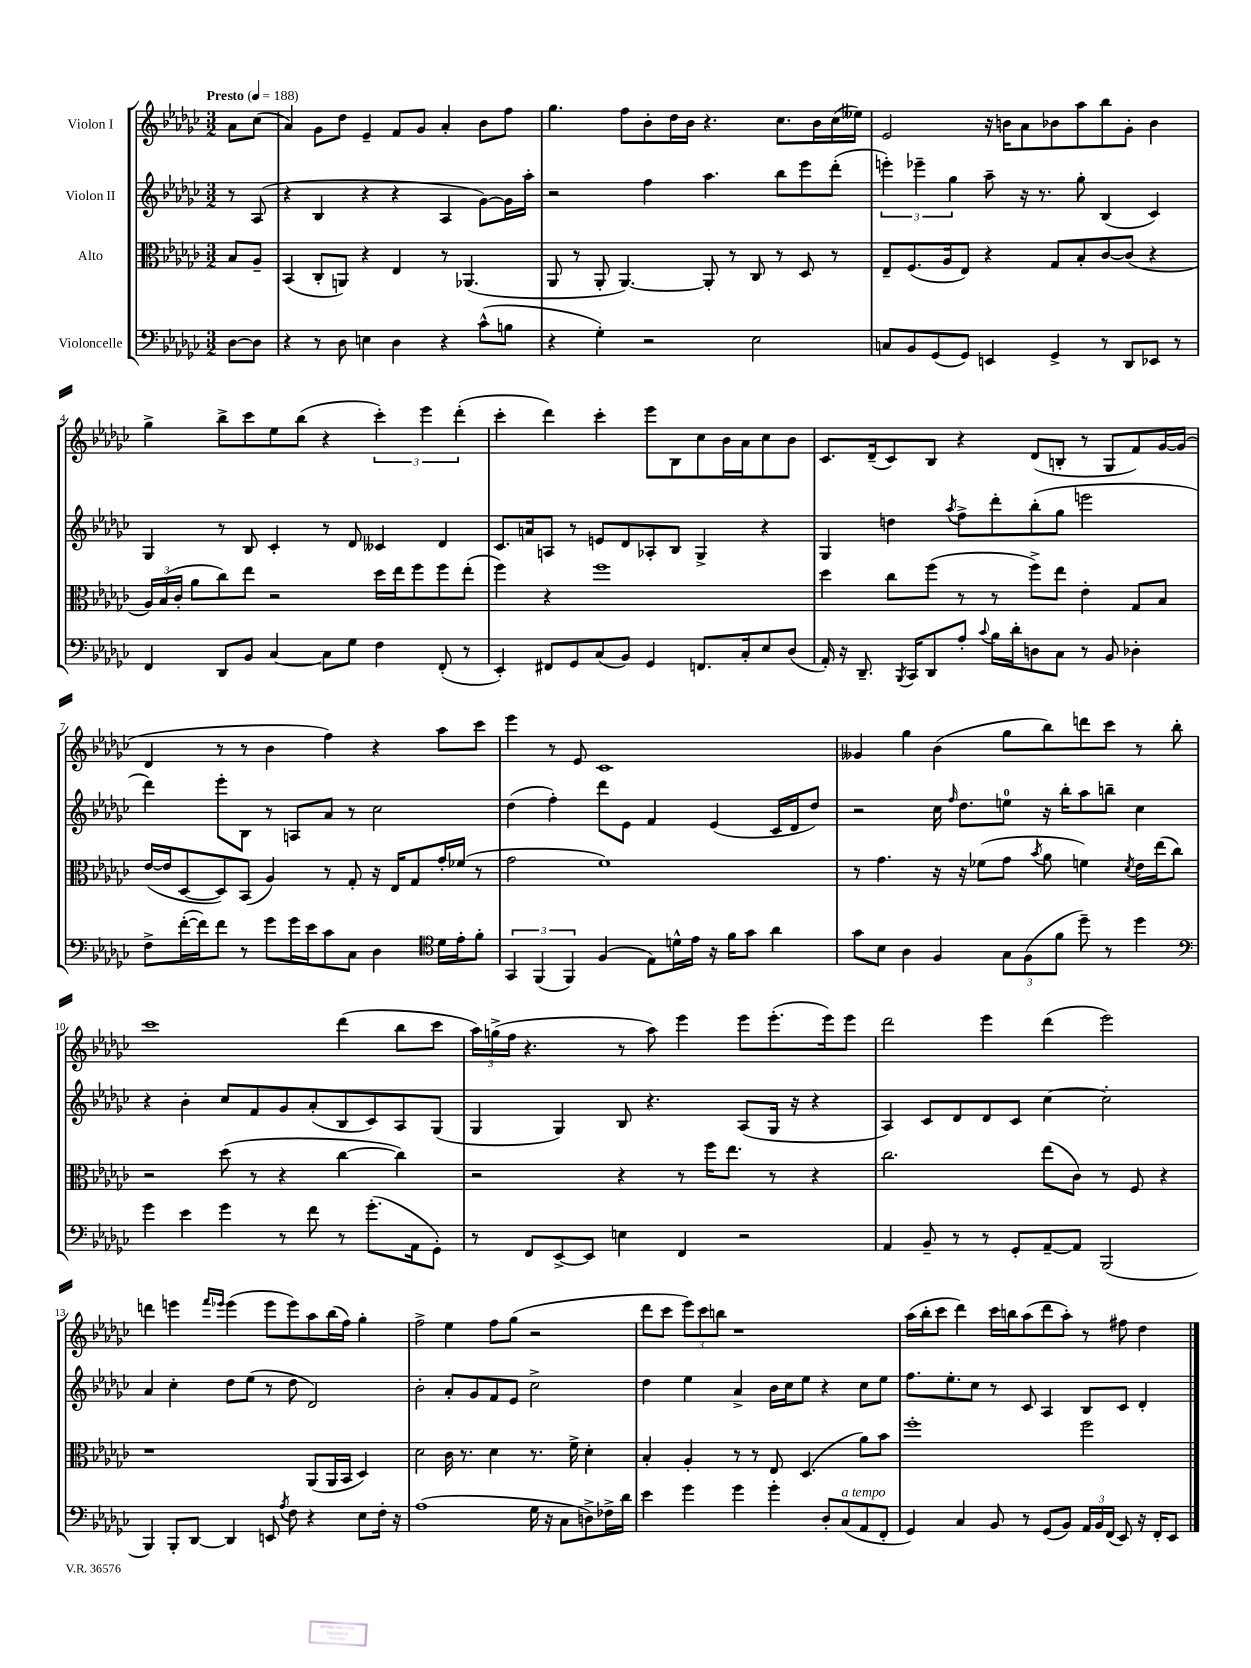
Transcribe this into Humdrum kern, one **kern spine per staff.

**kern	**kern	**kern	**kern
*part4	*part3	*part2	*part1
*staff4	*staff3	*staff2	*staff1
*I"Violoncelle	*I"Alto	*I"Violon II	*I"Violon I
*clefF4	*clefC3	*clefG2	*clefG2
*k[b-e-a-d-g-c-]	*k[b-e-a-d-g-c-]	*k[b-e-a-d-g-c-]	*k[b-e-a-d-g-c-]
*M3/2	*M3/2	*M3/2	*M3/2
*MM188	*MM188	*MM188	*MM188
=	=	=	=
!	!	!	!LO:TX:a:B:t=Presto
[8D-\L	8B-/L	8r	8a-\L
8D-\J]	8A-~/J	(8A-/	(8cc-\J
=1	=1	=1	=1
4r	(4BB-/	4r	4a-/)
8r	8C-'/L	4B-/	8g-\L
8D-\	8AAn/J)	.	8dd-\J
4En\	4r	4r	4e-~/
4D-\	4E-/	4r	8f/L
.	.	.	8g-/J
4r	8r	4A-/	4a-'/
.	(4.AA-X/	.	.
(8c-^^\L	.	[8g-\L)	8b-\L
8Bn\J	.	16g-\L]	8ff\J
.	.	16aa-'\JJ	.
=2	=2	=2	=2
4r	8AA-/	2r	4.gg-\
.	8r	.	.
4G-'\)	8AA-'/	.	.
.	[4.AA-/)	.	8ff\L
2r	.	4ff\	8b-'\
.	.	.	16dd-\L
.	.	.	16b-\JJ
.	8AA-'/]	4.aa-\	4.r
.	8r	.	.
2E-\	8C-/	.	.
.	8r	8bb-\L	8.cc-\L
.	8D-/	8eee-\	.
.	.	.	16b-\L
.	8r	(8ddd-'\J	(16cc-\
.	.	.	16ee--X\JJ)
=3	=3	=3	=3
8Cn/L	8E-~/L	6eeen'\)	2e-/
8BB-/	(8.F/	.	.
.	.	6eee-X~\	.
(8GG-/	.	.	.
.	16A-/k	.	.
.	.	6gg-\	.
8GG-/J)	8E-/J)	.	.
4EEn/	4r	8aa-~\	16r
.	.	.	16bn\KL
.	.	16r	8a-\
.	.	8.r	.
4GG-^/	8G-/L	.	8b-X\
.	8B-'/	8gg-'\	8aa-\
8r	[8c-/	(4B-/	8bb-\
8DD-/L	(8c-/J]	.	8g-'\J
8EE-X/J	4r	4c-/)	4b-\
8r	.	.	.
!!LO:LB:g=z
=4	=4	=4	=4
4FF/	24A-/LL)	4G-/	4gg-^\
.	(24B-/	.	.
.	24c-'/JJ	.	.
.	8a-\L	.	.
8DD-/L	8cc-\)	8r	8bb-^\L
8BB-/J	8ee-\J	8B-/	8ccc-\
[4C-/	2r	4c-'/	8ee-\
.	.	.	(8bb-\J
8C-\L]	.	8r	4r
8G-\J	.	8d-/	.
4F\	16dd-\LL	4c--X/	6ccc-'\)
.	16ee-\J	.	.
.	8ff\	.	.
.	.	.	6eee-\
(8FF'/	8ff\	4d-/	.
.	.	.	(6ddd-'\
8r	(8ee-'\J	.	.
=5	=5	=5	=5
4EE-'/)	4ff\)	8.c-/L	4ccc-'\
.	.	16an/k	.
8FF#X/L	4r	8An/J	4ddd-\)
8GG-/	.	8r	.
(8C-/	1ff	8en/L	4ccc-'\
8BB-/J)	.	8d-/	.
4GG-/	.	8A-X'/	8eee-\L
.	.	8B-/J	8B-\
8.FFn/L	.	4G-^/	8cc-\
.	.	.	16b-\L
16C-'/k	.	.	16a-\J
8E-/	.	4r	8cc-\
(8D-/J	.	.	8b-\J
=6	=6	=6	=6
16AA-'/)	4dd-\	4G-/	8.c-/L
16r	.	.	.
8.DD-~/	.	.	.
.	.	.	(16d-~/k
.	8cc-\L	4ddn\	8c-/)
8qBBB-/	.	.	.
16CC-/KL	.	.	.
8DD-/	(8ff\J	.	8B-/J
.	.	8qaa-/	.
8A-'/J	8r	8ff^\L	4r
8qqc-/	.	.	.
16B-\LL	8r	8ddd-'\	.
16d-'\J	.	.	.
8Dn\	8ff^\L)	(8bb-'\	(8d-/L
8C-\J	8ee-\J	8gg-\J	8Bn'/J
8r	4e-'\	2eeen\	8r
8BB-/	.	.	8G-/L
4D-X'\	8G-/L	.	8f/)
.	8B-/J	.	[16g-/L
.	.	.	(16g-/JJ]
!!LO:LB:g=z
=7	=7	=7	=7
8F^\L	([16e-/LL	4ddd-\)	4d-/
.	16e-/J]	.	.
([16f'\L	[8D-/	.	.
16f\J])	.	.	.
8f\J	8D-/])	8eee-'\L	8r
8r	(8BB-/J	8B-\J	8r
8g-\L	4A-/)	8r	4b-\
16g-\L	.	8An/L	.
16e-\J	.	.	.
8c-\	8r	8a-/J	4ff\)
8C-\J	8G-'/	8r	.
4D-\	16r	2cc-\	4r
.	16E-/KL	.	.
.	8G-/	.	.
*clefC4	*	*	*
16d-\LL	16g-'/L	.	8aa-\L
16e-'\J	(16f-X/JJ	.	.
8f'\J	8r	.	8ccc-\J
=8	=8	=8	=8
6GG-/	2g-\	(4dd-\	4eee-\
(6FF/	.	.	.
.	.	4ff'\)	8r
6FF/)	.	.	.
.	.	.	8e-/
(4F/	1f)	8ddd-\L	1c-
.	.	8e-\J	.
8E-\L)	.	4f/	.
16dn^^\L	.	.	.
16e-\JJ	.	.	.
16r	.	(4e-/	.
16f\KL	.	.	.
8g-\J	.	.	.
4a-\	.	16c-/LL	.
.	.	16d-/J	.
.	.	8dd-/J)	.
=9	=9	=9	=9
8g-\L	8r	2r	4g--X/
8B-\J	4.g-\	.	.
4A-\	.	.	4gg-\
4F/	16r	16cc-\	(4b-\
.	.	16qqff/	.
.	16r	8.dd-\L	.
.	(8f-X\L	.	.
12G-\L	8g-\J	8een\J	8gg-\L
(12F\	.	.	.
.	8qb-/	.	.
.	8a-\	16r	8bb-\)
12f\J	.	.	.
.	.	16bb-'\KL	.
8dd-~\)	4fn\)	8aa-\	8dddn\
8r	.	8bbn~\J	8ccc-\J
.	8qd-/	.	.
4dd-\	16e-\LL	4cc-\	8r
.	(16ee-\J	.	.
.	8cc-\J)	.	8bb-'\
!!LO:LB:g=z
=10	=10	=10	=10
*clefF4	*	*	*
4g-\	2r	4r	1ccc-
4e-\	.	4b-'\	.
4g-\	(8dd-\	8cc-/L	.
.	8r	8f/	.
8r	4r	8g-/	.
8f\	.	(8a-'/	.
8r	[4cc-\	8B-/	(4ddd-\
(8.g-'\L	.	8c-/)	.
.	4cc-\])	8A-/	8bb-\L
16AA-\k	.	.	.
8GG-'\J)	.	(8G-/J	8ccc-\J
=11	=11	=11	=11
8r	2r	4G-/	24aa-\LL)
.	.	.	(24ggn^\
.	.	.	24ff\JJ
8FF/L	.	.	4.r
[8EE-^/	.	4G-/)	.
8EE-/J]	.	.	.
4En\	4r	8B-/	8r
.	.	4.r	8aa-\)
4FF/	8r	.	4eee-\
.	16ff\KL	.	.
.	8.ee-\J	.	.
2r	.	(8A-/L	8eee-\L
.	8r	16G-/Jk	(8.eee-'\
.	.	16r	.
.	4r	4r	.
.	.	.	16eee-\k)
.	.	.	8eee-\J
=12	=12	=12	=12
4AA-/	2.cc-\	4A-/)	2ddd-\
8BB-~/	.	8c-/L	.
8r	.	8d-/	.
8r	.	8d-/	4eee-\
8GG-'/L	.	8c-/J	.
[8AA-~/	(8ee-\L	[4cc-\	(4ddd-\
8AA-/J]	8c-\J)	.	.
(2BBB-/	8r	2cc-'\]	2eee-\)
.	8F/	.	.
.	4r	.	.
!!LO:LB:g=z
=13	=13	=13	=13
4BBB-/)	1r	4a-/	4dddn\
8BBB-'/L	.	4cc-'\	4eeen\
[8DD-/J	.	.	.
.	.	.	16qqfff/LL
.	.	.	16qqeee-X/JJ
4DD-/]	.	8dd-\L	(4eee-\
.	.	(8ee-\J	.
8EEn/	.	8r	8eee-\L
8qA-/	.	.	.
8F\	.	8dd-\	8eee-\)
4r	(8AA-/L	2d-/)	8aa-\
.	16AA-/L	.	(16bb-\L
.	16BB-/JJ	.	16ff\JJ)
8E-\L	4D-/)	.	4gg-'\
16F'\Jk	.	.	.
16r	.	.	.
=14	=14	=14	=14
(1A-	2d-\	2b-'\	2ff^\
.	16c-\	8a-'/L	4ee-\
.	8.r	.	.
.	.	8g-/	.
.	4d-\	8f/	8ff\L
.	.	8e-/J	(8gg-\J
16G-\	8.r	2cc-^\	2r
16r	.	.	.
8C-\L	.	.	.
.	16f^\	.	.
8Dn^\)	4d-'\	.	.
16F-X^\L	.	.	.
16d-\JJ	.	.	.
=15	=15	=15	=15
4e-\	4B-'/	4dd-\	8ddd-\L
.	.	.	8ccc-\J
4g-\	4A-'/	4ee-\	12eee-\L)
.	.	.	12ccc-\
.	.	.	12bbn\J
4g-\	8r	4a-^/	1r
.	8r	.	.
4g-'\	8E-/	16b-\LL	.
.	.	16cc-\J	.
.	(4.D-/	8ee-\J	.
8D-'/L	.	4r	.
!LO:TX:a:i:t=a tempo	!	!	!
(8C-/	.	.	.
8AA-/	8a-\L)	8cc-\L	.
8FF'/J	8b-\J	8ee-\J	.
=16	=16	=16	=16
4GG-/)	1ff'	8.ff\L	(16aa-\LL
.	.	.	16bb-'\J
.	.	.	8ccc-\J
.	.	8.ee-'\	.
4C-/	.	.	4ddd-\)
.	.	8cc-\J	.
8BB-/	.	8r	16ccc-\LL
.	.	.	16bbn\J
8r	.	8c-/	(8aa-\
(8GG-/L	.	4A-/	8ddd-\
8BB-/J)	.	.	8aa-'\J)
24AA-/LL	2ff\	8B-/L	8r
24BB-/	.	.	.
(24FF/JJ	.	.	.
8EE-/)	.	8c-/J	8ff#X\
16r	.	4d-'/	4dd-\
16FF'/KL	.	.	.
8EE-/J	.	.	.
==	==	==	==
*-	*-	*-	*-
